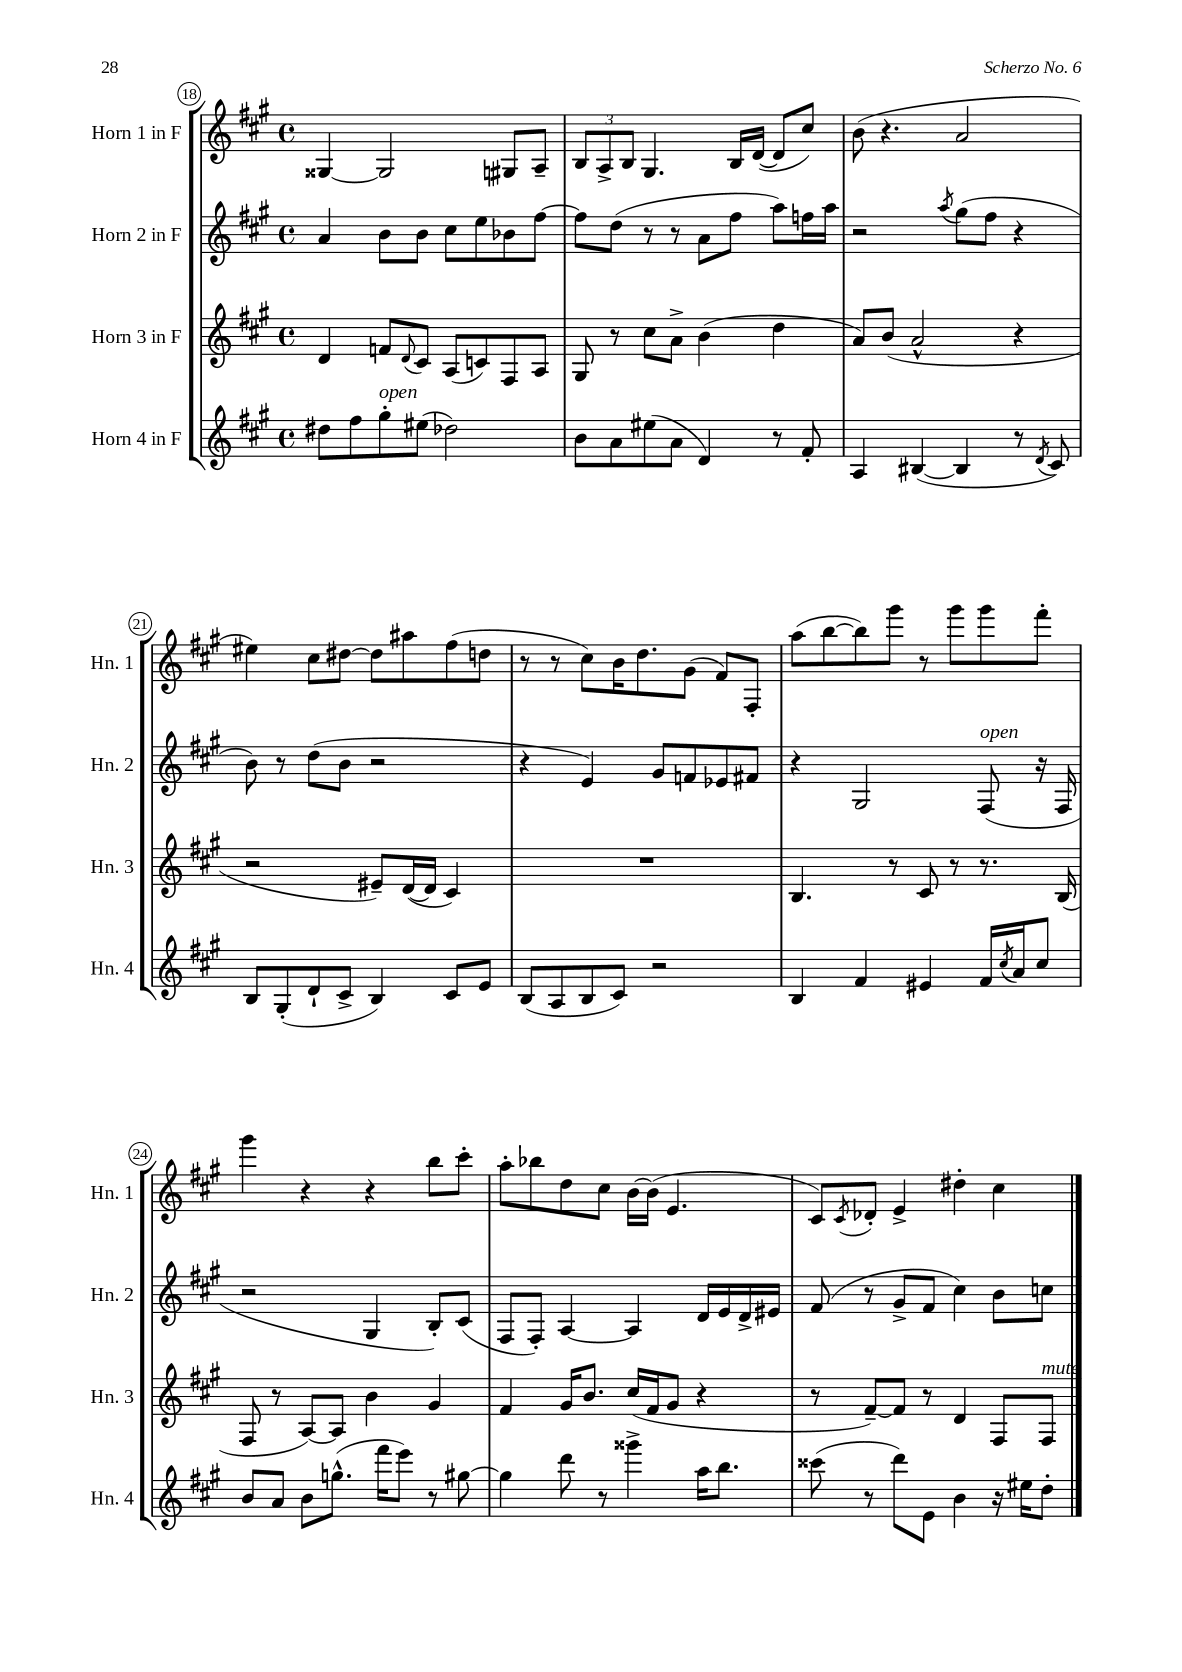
<<
\new StaffGroup <<
\new Staff = "s0" \with { instrumentName = "Horn 1 in F" shortInstrumentName = "Hn. 1" } {
    \clef treble \key a \major \defaultTimeSignature \time 4/4
    gisis4~ gisis2 gis8 a8-- |
    \tuplet 3/2 { b8 a8-> b8 } gis4. b16 d'16~( d'8 cis''8) |
    b'8( r4. a'2 |
    eis''4) cis''8 dis''8~ dis''8 ais''8 fis''8( d''8 |
    r8 r8 cis''8) b'16 d''8. gis'8( fis'8) fis8-. |
    a''8( b''8~ b''8) gis'''8 r8 gis'''8 gis'''8 fis'''8-. |
    gis'''4 r4 r4 b''8 cis'''8-. |
    a''8-. bes''8 d''8 cis''8 b'16~ b'16( e'4. |
    cis'8) \acciaccatura { cis'8 } des'8-. e'4-> dis''4-. cis''4 \bar "|." |
}
\new Staff = "s1" \with { instrumentName = "Horn 2 in F" shortInstrumentName = "Hn. 2" } {
    \clef treble \key a \major \defaultTimeSignature \time 4/4
    a'4 b'8 b'8 cis''8 e''8 bes'8 fis''8~ |
    fis''8 d''8( r8 r8 a'8 fis''8 a''8) f''16 a''16 |
    r2 \acciaccatura { a''8 } gis''8( fis''8 r4 |
    b'8) r8 d''8( b'8 r2 |
    r4 e'4) gis'8 f'8 ees'8 fis'8 |
    r4 gis2 fis8^\markup { \italic "open" }( r16 fis16 |
    r2 gis4 b8-.) cis'8( |
    fis8 fis8-.) a4~ a4 d'16 e'16 d'16-> eis'16 |
    fis'8( r8 gis'8-> fis'8 cis''4) b'8 c''8 \bar "|." |
}
\new Staff = "s2" \with { instrumentName = "Horn 3 in F" shortInstrumentName = "Hn. 3" } {
    \clef treble \key a \major \defaultTimeSignature \time 4/4
    d'4 f'8 \appoggiatura { d'8 } cis'8 a8( c'8) fis8 a8 |
    gis8 r8 cis''8 a'8-> b'4( d''4 |
    a'8) b'8( a'2-^ r4 |
    r2 eis'8--) d'16~( d'16 cis'4) |
    R1 |
    b4. r8 cis'8 r8 r8. b16( |
    fis8 r8 a8~) a8 b'4 gis'4 |
    fis'4 gis'16 b'8. cis''16( fis'16 gis'8 r4 |
    r8 fis'8~--) fis'8 r8 d'4 fis8 fis8^\markup { \italic "mute" } \bar "|." |
}
\new Staff = "s3" \with { instrumentName = "Horn 4 in F" shortInstrumentName = "Hn. 4" } {
    \clef treble \key a \major \defaultTimeSignature \time 4/4
    dis''8 fis''8 gis''8-.^\markup { \italic "open" } eis''8( des''2) |
    b'8 a'8 eis''8( a'8 d'4) r8 fis'8-. |
    a4 bis4~( bis4 r8 \acciaccatura { d'8 } cis'8) |
    b8 gis8-.( d'8-! cis'8-> b4) cis'8 e'8 |
    b8( a8 b8 cis'8) r2 |
    b4 fis'4 eis'4 fis'16 \acciaccatura { cis''8 } a'16 cis''8 |
    b'8 a'8 b'8 g''8.-^( fis'''16 e'''8) r8 gis''8~ |
    gis''4 d'''8 r8 gisis'''4-> a''16 b''8. |
    cisis'''8( r8 d'''8) e'8 b'4 r16 eis''16 d''8-. \bar "|." |
}
>>
>>
\layout { \context { \Score currentBarNumber = #18 \override BarNumber.stencil = #(make-stencil-circler 0.1 0.3 ly:text-interface::print) } }
